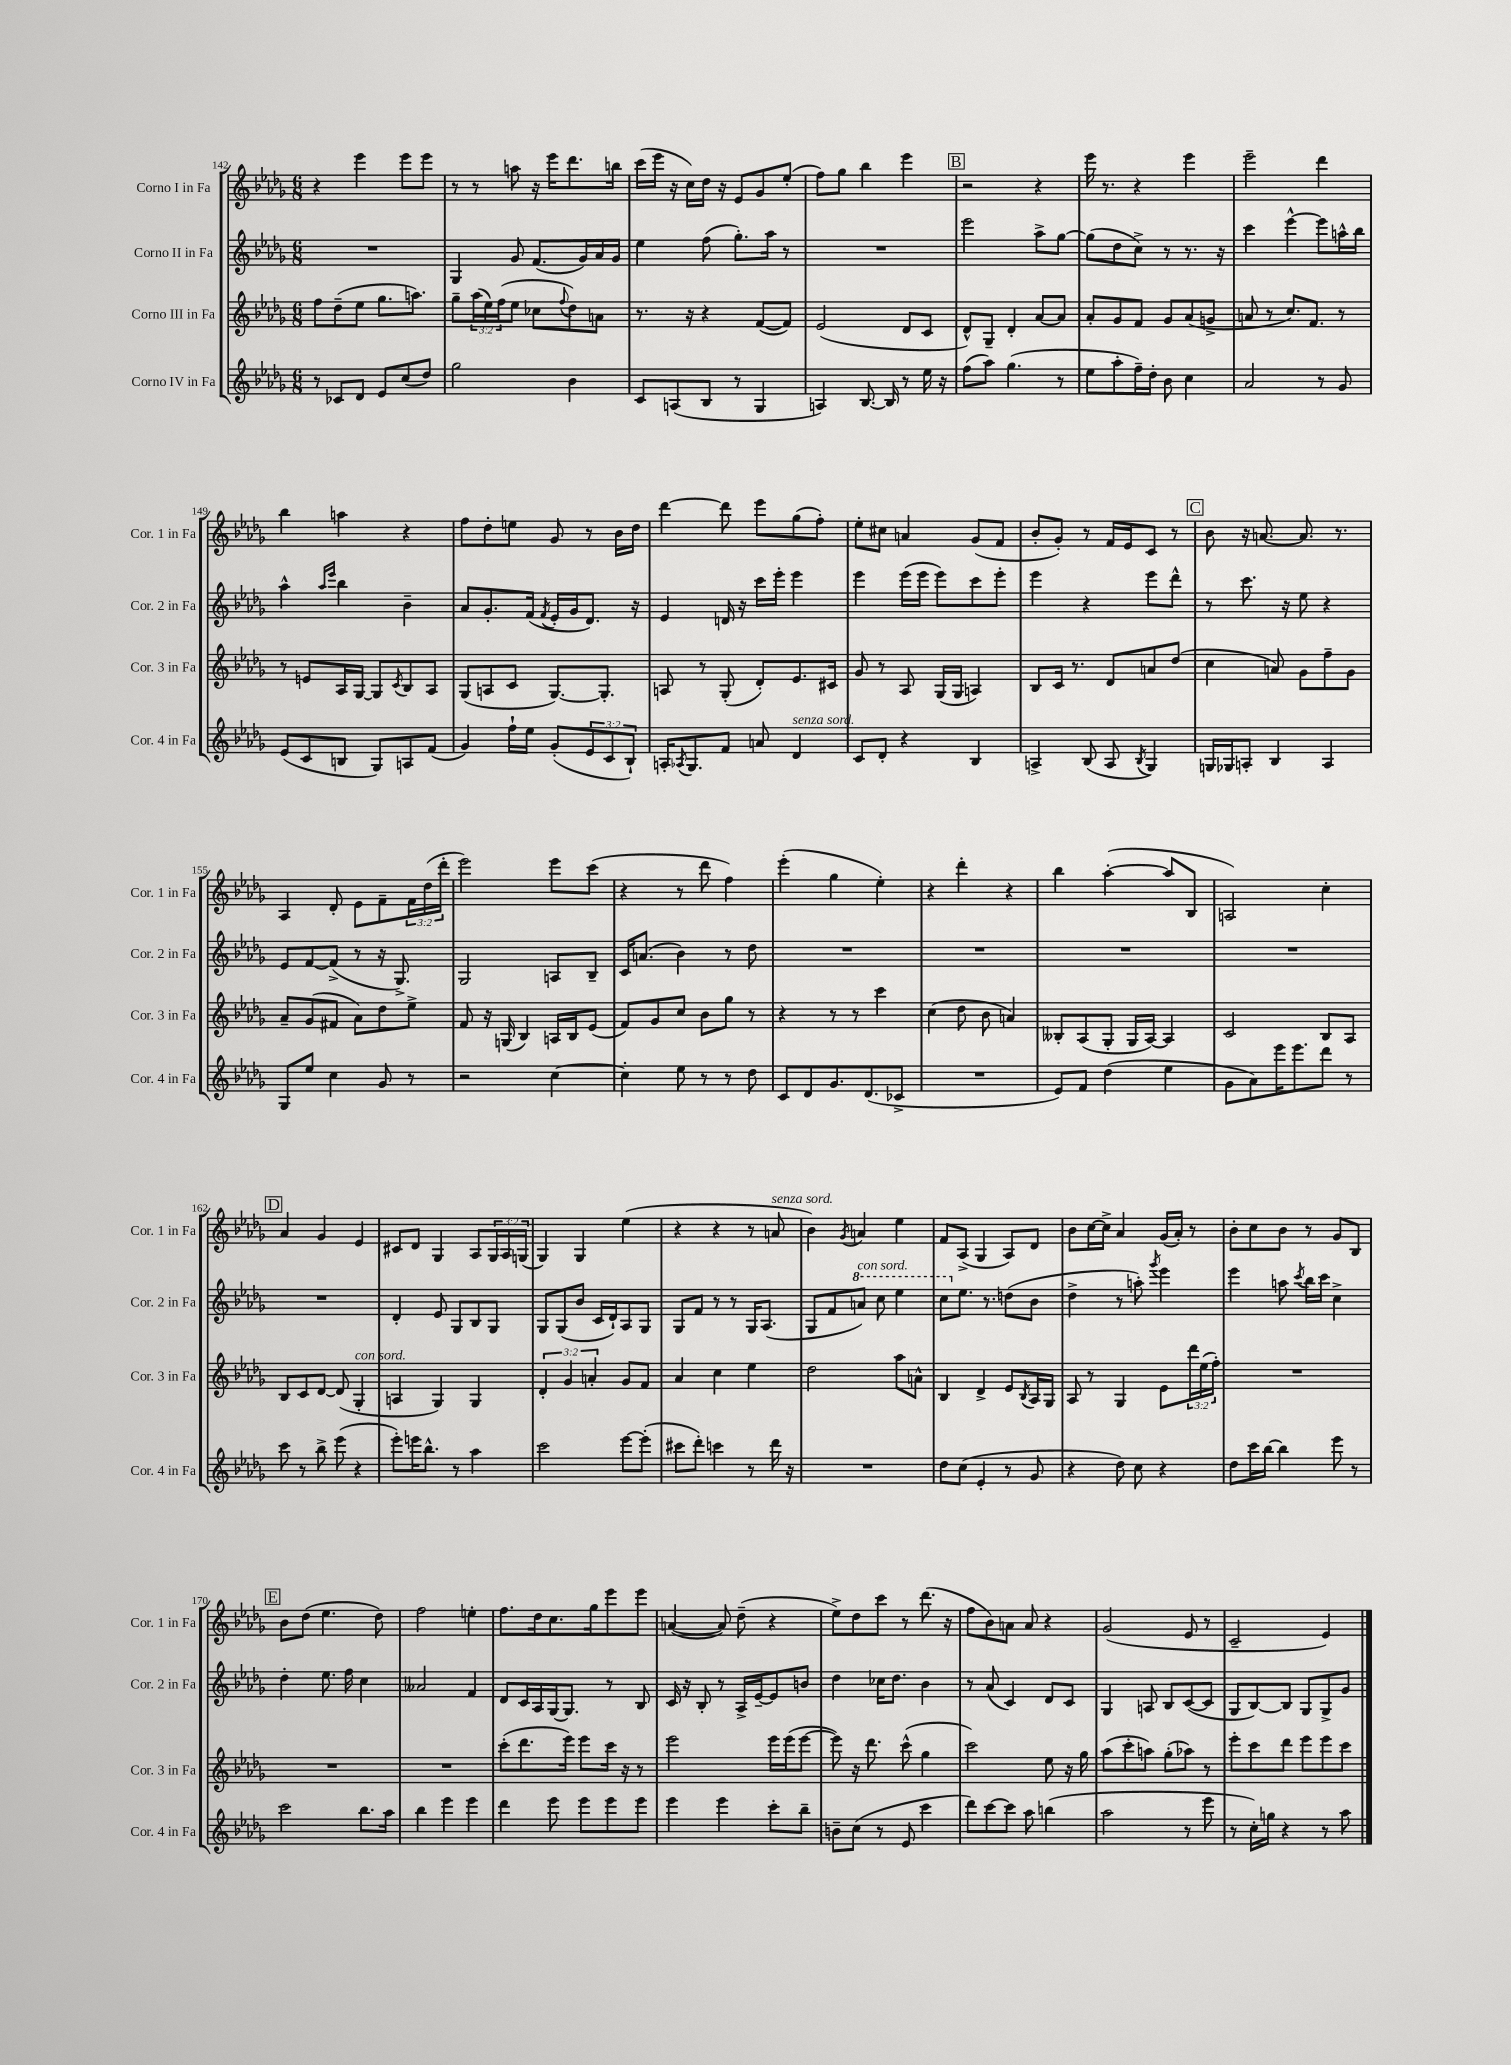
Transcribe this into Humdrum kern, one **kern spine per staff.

**kern	**kern	**kern	**kern
*staff4	*staff3	*staff2	*staff1
*clefG2	*clefG2	*clefG2	*clefG2
*k[b-e-a-d-g-]	*k[b-e-a-d-g-]	*k[b-e-a-d-g-]	*k[b-e-a-d-g-]
*M6/8	*M6/8	*M6/8	*M6/8
8r	8ff\L	2.r	4r
8c-/L	(8dd-~\	.	.
8d-/J	8ee-\J	.	4eee-\
8e-/L	8.gg-\L	.	.
(8cc/	.	.	8eee-\L
.	8.aa\J)	.	.
8dd-/J)	.	.	8eee-\J
=	=	=	=
2gg-\	8gg-~\L	4G-/	8r
.	(24aa-\L	.	8r
.	24ee-\)	.	.
.	(24ff\J	.	.
.	8ee-\J	8g-/	8aa\
.	8cc-\L	(8.f/L	16r
.	.	.	16eee-\LK
.	8qqff/	.	.
4b-\	8dd-\)	.	8.ddd-\
.	.	16g-/L)	.
.	8a\J	16a-/	.
.	.	16g-/JJ	16bb\Jk
=	=	=	=
8c/L	8.r	4ee-\	(16ccc\LL
.	.	.	16eee-\JJ
(8A/	.	.	16r
.	16r	.	16cc\LL)
8B-/J	4r	(8ff\	16dd-\JJ
.	.	.	16r
8r	.	8.gg-'\L)	8e-/L
4G-/	([8f/L	.	8g-/
.	.	16aa-\Jk	.
.	8f/]J)	8r	(8ee-'/J
=	=	=	=
4A/)	(2e-/	2.r	8ff\L)
.	.	.	8gg-\J
[8.B-/	.	.	4bb-\
16B-/]	.	.	.
8r	8d-/L	.	4eee-\
16ee-\	8c/J	.	.
16r	.	.	.
=	=	=	=
(8ff\L	8d-^^/L)	2eee-\	2r
8aa-\J)	8G-~/J	.	.
(4.gg-\	4d-'/	.	.
.	[8a-/L	8aa-^\L	4r
8r	8a-/]J	[8gg-\J	.
=	=	=	=
8ee-\L	8a-'/L	(8gg-\]L	16eee-\
.	.	.	8.r
8aa-'\	8g-/	8dd-\	.
16ff~\L)	8f/J	8cc^\J)	4r
16dd-'\JJ	.	.	.
8b-\	8g-/L	8r	.
4cc\	(8a-/	8.r	4eee-\
.	8g^/J	.	.
.	.	16r	.
=	=	=	=
2a-/	8a/	4ccc\	2eee-~\
.	8r	.	.
.	8.cc/L)	[4eee-^^\	.
.	8.f/J	.	.
8r	.	8eee-\]L	4ddd-\
8g-/	8r	16aa^^\L	.
.	.	16bb-\JJ	.
=	=	=	=
(8e-/L	8r	4aa-^^\	4bb-\
8c/	8e/L	.	.
.	.	16qqaa-/LL	.
.	.	16qqeee-/JJ	.
8B/J	16A-/L	4bb-\	4aa\
.	[16G-/JJ	.	.
8G-/L)	8G-/]L	.	.
.	8qc/	.	.
8A/	8B-/	4b-~\	4r
(8f/J	8A-/J	.	.
=	=	=	=
4g-/)	(8G-/L	8a-/L	8ff\L
.	8A/	8.g-'/	8dd-'\
16ff`\LL	8c/J	.	8ee\J
16ee-\JJ	.	(16f/Jk	.
.	.	8qf/	.
(8g-'/L	[8.G-/L)	16e-'/LL	8g-/
.	.	16g-/J	.
12e-/	.	8.d-/J)	8r
.	8.G-'/]J	.	.
12c/	.	.	.
.	.	.	16b-\LL
12B-`/J)	.	.	.
.	.	16r	16dd-\JJ
=	=	=	=
16A'/LK	8A/	4e-/	[4ddd-\
8qA-/	.	.	.
8.G-/	.	.	.
.	8r	.	.
8f/J	(8G-'/	16d/	8ddd-\]
.	.	16r	.
8a/	8d-'/L)	16ccc\LL	8eee-\L
.	.	16eee-'\JJ	.
4d-/	8.e-/	4eee-\	(8gg-\
.	.	.	8ff'\J)
.	16c#/Jk	.	.
=	=	=	=
8c/L	8g-/	4eee-\	8ee-'\L
8d-'/J	8r	.	8cc#\J
4r	8A-/	(16eee-\LL	4a/
.	.	16eee-\JJ	.
.	(16G-/LL	8eee-\L)	.
.	16G-/JJ	.	.
4B-/	4A/)	8ccc\	(8g-/L
.	.	8eee-'\J	8f/J
=	=	=	=
4A^/	8B-/L	4eee-\	8b-'/L
.	16c/Jk	.	8g-'/J)
.	8.r	.	.
(8B-/	.	4r	8r
8A/	8d-/L	.	16f/LL
.	.	.	16e-/J
8qB-/	.	.	.
4G-/)	8a/	8eee-\L	8c/J
.	(8dd-/J	8ddd-^^\J	8r
=	=	=	=
16G/LL	4cc\	8r	8b-\
16G-/J	.	.	.
8A'/J	.	8.ccc\	16r
.	.	.	[8.a/
4B-/	8a/)	.	.
.	.	16r	.
.	8g-\L	8ee-\	8.a/]
4A/	8ff~\	4r	.
.	.	.	8.r
.	8g-\J	.	.
=	=	=	=
8G-/L	8a-~/L	8e-/L	4A-/
8ee-/J	(8g-/	[8f/	.
4cc\	8f#/J	(8f^/]J	8d-'/
.	8a-\L)	8r	8e-\L
8g-/	8dd-\	16r	8f~\
.	.	8.G-^/)	.
8r	8ee-^\J	.	24f\L
.	.	.	(24dd-\
.	.	.	24ddd-'\JJ
=	=	=	=
2r	8f/	2G-/	2eee-\)
.	16r	.	.
.	(16G/	.	.
.	4B-/)	.	.
[4cc\	16A/LL	8A/L	8eee-\L
.	16B-/J	.	.
.	(8e-/J	8B-~/J	(8ccc\J
=	=	=	=
4cc'\]	8f/L)	16c/LK	4r
.	.	(8.a/J	.
.	8g-/	.	.
8ee-\	8cc/J	4b-\)	8r
8r	8b-\L	.	8ddd-\
8r	8gg-\J	8r	4ff\)
8dd-\	8r	8dd-\	.
=	=	=	=
8c/L	4r	2.r	(4eee-'\
8d-/	.	.	.
8.g-/	8r	.	4gg-\
.	8r	.	.
(8.d-/	.	.	.
.	4ccc\	.	4ee-'\)
8c-^/J	.	.	.
=	=	=	=
2.r	(4cc\	2.r	4r
.	8dd-\	.	4ddd-'\
.	8b-\	.	.
.	4a/)	.	4r
=	=	=	=
8e-/L)	8B--'/L	2.r	4bb-\
8f/J	(8A-/	.	.
(4dd-\	8G-'/J	.	([4aa-'\
.	16G-/LL	.	.
.	[16A-/JJ)	.	.
4ee-\	4A-/]	.	8aa-/]L
.	.	.	8B-/J
=	=	=	=
8g-\L	2c/	2.r	2A/)
8a-\)	.	.	.
16eee-\K	.	.	.
8.eee-\	.	.	.
8ddd-\J	8B-/L	.	4cc'\
8r	8A-/J	.	.
=	=	=	=
8ccc\	8B-/L	2.r	4a-/
8r	8c/	.	.
8bb-^\	[8d-/J	.	4g-/
(8eee-\	(8d-/]	.	.
4r	4G-'/	.	4e-/
=	=	=	=
8eee-'\L)	4A/	4d-'/	8c#/L
16eee\K	.	.	8d-/J
8.bb-^^\J	.	.	.
.	4G-/)	8e-/	4G-/
8r	.	8G-/L	.
4aa-\	4G-/	8B-/	8A-/L
.	.	8G-/J	24G-/L
.	.	.	24A-/
.	.	.	(24G/JJ
=	=	=	=
2ccc\	6d-'/	8G-/L	4G-/)
.	.	(8G-/	.
.	6g-/	.	.
.	.	8b-/J	4G-/
.	6a'/	.	.
.	.	16c/LL	.
.	.	16d-`/J)	.
[8eee-\L	8g-/L	8A-/	(4ee-\
(8eee-'\]J	8f/J	8G-/J	.
=	=	=	=
8ccc#\L	4a-/	8G-/L	4r
8ddd-'\J)	.	8f/J	.
4ccc\	4cc\	8r	4r
.	.	8r	.
8r	4ee-\	16G-/LK	8r
.	.	(8.A-/J	.
16ddd-\	.	.	8a/
16r	.	.	.
=	=	=	=
2.r	2dd-\	8G-/L	4b-\)
.	.	8f/	.
.	.	.	8qg-/
.	.	8aa/J)	4a/
.	.	8ccc\	.
.	8aa-\L	4eee-\	4ee-\
.	8a^^\J	.	.
=	=	=	=
8dd-\L	4B-/	8ccc\L	8f/L
(8cc\J	.	8.ee-\J	(8A-^/J
4e-'/	4d-^/	.	4G-/
.	.	8.r	.
8r	8e-/L	(8dd\L	8A-/L)
.	8qB-/	.	.
8g-/	16A-/L	8b-\J	8d-/J
.	16G-/JJ	.	.
=	=	=	=
4r	8A-/	4dd-^\	8b-\L
.	8r	.	[16cc\L
.	.	.	16cc^\]JJ
8dd-\)	4G-/	8r	4a-/
8cc\	.	8aa'\)	.
.	.	8qggg-/	.
4r	8e-\L	4eee-\	(16g-/LL
.	.	.	16a-'/JJ)
.	24ddd-\L	.	8r
.	(24ee-\	.	.
.	24ff'\JJ)	.	.
=	=	=	=
8dd-\L	2.r	4eee-\	8b-'\L
16ccc\L	.	.	8cc\
[16bb-\JJ	.	.	.
4bb-\]	.	8aa\	8b-\J
.	.	8qccc/	.
.	.	16bb-\LL	8r
.	.	16ccc\JJ	.
8eee-\	.	4cc^\	8g-/L
8r	.	.	8B-/J
=	=	=	=
2ccc\	2.r	4dd-'\	8b-\L
.	.	.	(8dd-\J
.	.	8.ee-\	4.ee-\
.	.	16ff\	.
8.bb-\L	.	4cc\	.
.	.	.	8dd-\)
16aa-\Jk	.	.	.
=	=	=	=
4bb-\	2.r	2a--/	2ff\
4eee-\	.	.	.
4eee-\	.	4f/	4ee'\
=	=	=	=
4ddd-\	(8ccc'\L	8d-/L	8.ff\L
.	8.ddd-\	16c/L	.
.	.	16A-/	16dd-\k
8eee-\	.	[16G-/J	8.cc\
.	16eee-\Jk)	8.G-/]J	.
8eee-\L	8eee-\L	.	.
.	.	.	16gg-\k
8eee-\	16ccc\Jk	8r	8eee-\
.	16r	.	.
8eee-\J	8r	8B-/	8eee-\J
=	=	=	=
4eee-\	2eee-\	16c/	([4a/
.	.	16r	.
.	.	8B-'/	.
4eee-\	.	8r	8a/])
.	.	16A-^/LL	(8dd-~\
.	.	[16e-~/J	.
8ccc'\L	16eee-\LL	8e-/]	4r
.	(16eee-\J	.	.
8bb-~\J	[8eee-\J	8b/J	.
=	=	=	=
8b~\L	8eee-\])	4dd-\	8ee-^\L)
(8cc\J	16r	.	8dd-\
.	8.ddd-\	.	.
8r	.	16cc-\LK	8ccc\J
.	.	8.dd-\J	.
8e-/	(8ccc^^\	.	8r
4ccc\	4gg-\	4b-\	(8.ddd-\
.	.	.	16r
=	=	=	=
8ddd-\L)	2ccc\)	8r	8ff\L
[8ccc\	.	(8a-/	8b-\)
8ccc\]J	.	4c/)	8a\J
8aa-\	.	.	8a/
(4bb\	8ee-\	8d-/L	4r
.	16r	8c/J	.
.	16gg-\	.	.
=	=	=	=
2aa-\	(8aa-\L	4G-/	(2g-/
.	8ccc'\	.	.
.	8aa\J)	8A/	.
.	(8gg-'\L	8B-/L	.
8r	8aa-\J)	([8c/	8e-/
8eee-\	8r	8c/]J	8r
=	=	=	=
8r	8eee-'\L	8G-/L	2c~/
16cc'\LL)	8ccc\	[8B-/)	.
16gg\JJ	.	.	.
4r	8ddd-\J	8B-/]J	.
.	8eee-\L	8G-/L	.
8r	8eee-\	8G-^/	4e-/)
8aa-\	8ccc\J	8g-/J	.
==	==	==	==
*-	*-	*-	*-
